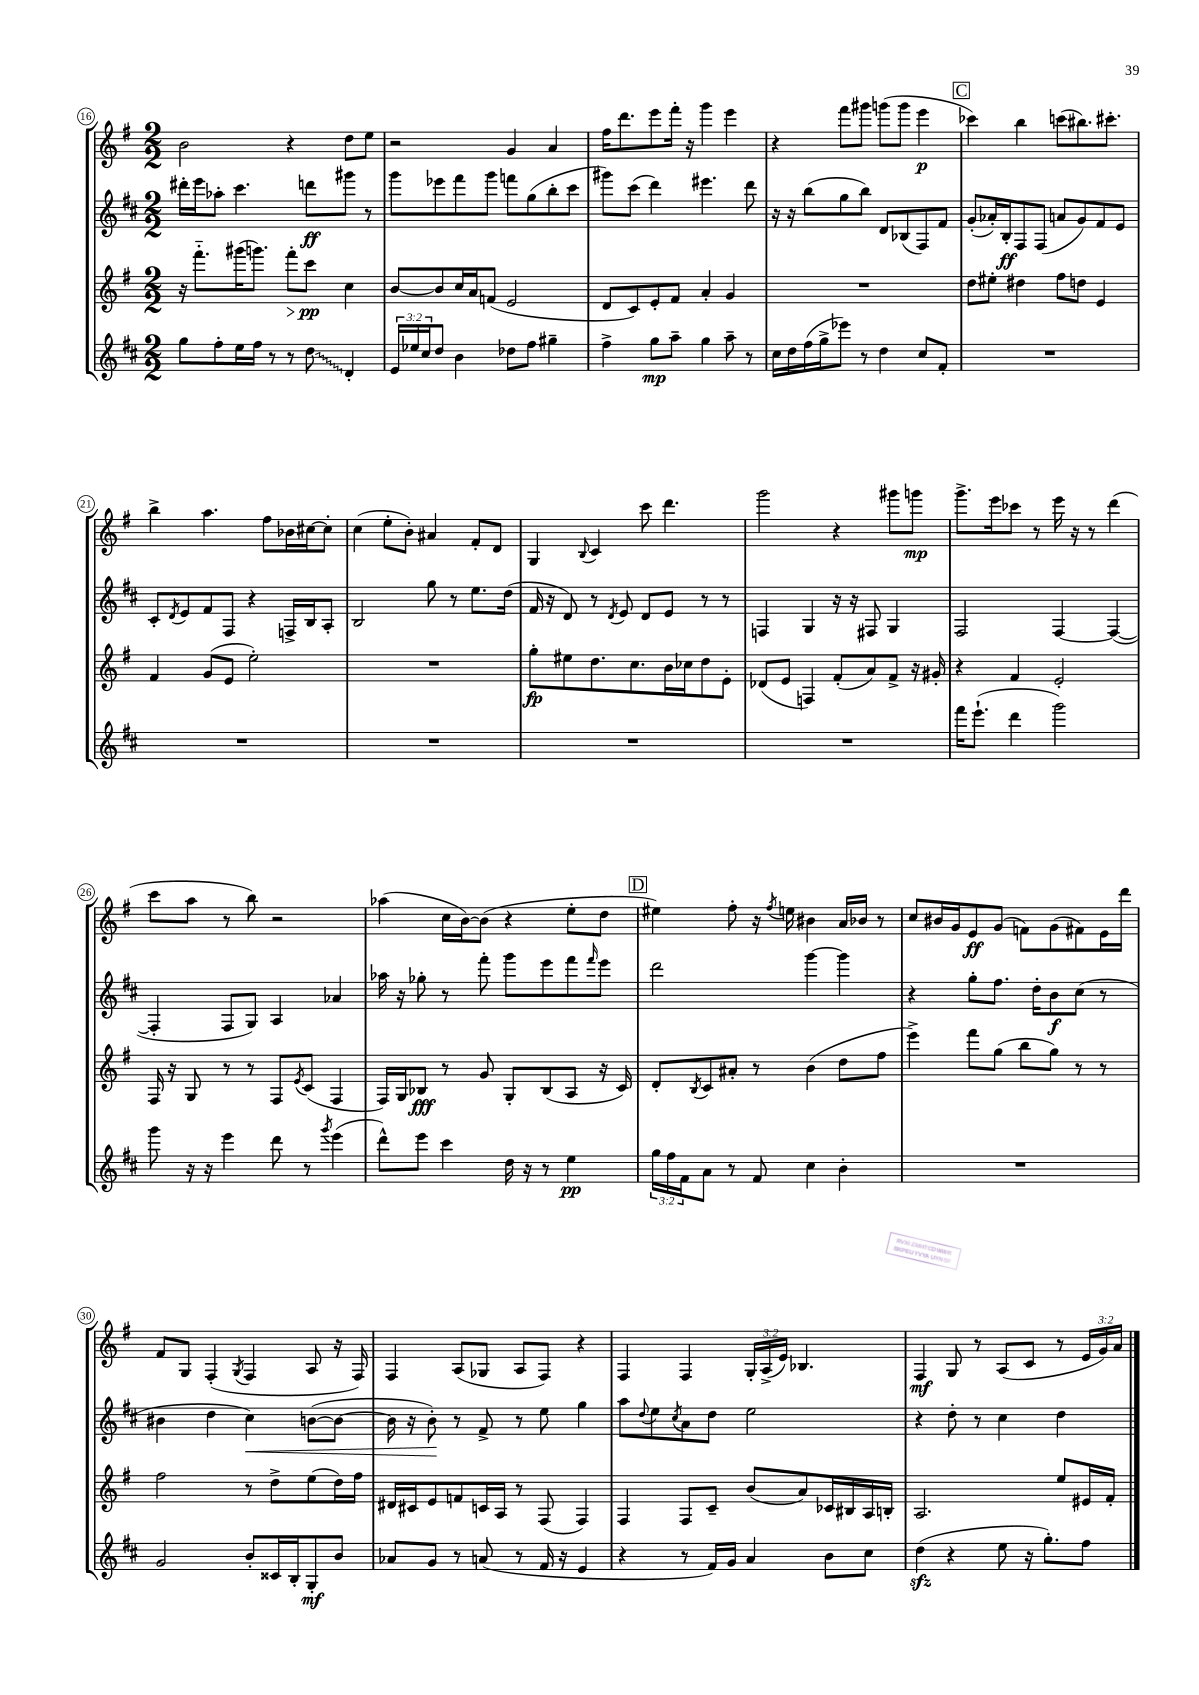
<<
\new StaffGroup <<
\new Staff = "s0" {
    \clef treble \key g \major \numericTimeSignature \time 2/2 \override Staff.TupletNumber.text = #tuplet-number::calc-fraction-text
    b'2 r4 d''8 e''8 |
    r2 g'4 a'4 |
    fis''16 d'''8. e'''8 fis'''16-. r16 g'''4 e'''4 |
    r4 fis'''8 gis'''8 g'''8( g'''8 e'''4\p |
    \mark \markup { \box "C" } ces'''4) b''4 c'''8( bis''8.) cis'''8.-. |
    b''4-> a''4. fis''8 bes'16 cis''16~ cis''8-. |
    c''4( e''8-. b'8-.) ais'4 fis'8-. d'8 |
    g4 \appoggiatura { b8 } c'4 c'''8 d'''4. |
    g'''2 r4 gis'''8 g'''8\mp |
    g'''8.-> e'''16 ces'''8 r8 e'''16 r16 r8 d'''4( |
    c'''8 a''8 r8 b''8) r2 |
    aes''4( c''16 b'16~) b'8( r4 e''8-. d''8 |
    \mark \markup { \box "D" } eis''4) fis''8-. r16 \acciaccatura { fis''8 } e''16 bis'4 a'16 bes'16 r8 |
    c''8 bis'16 g'16 e'8\ff g'8( f'8) g'8( fis'8) e'16 d'''16 |
    fis'8 g8 fis4-.( \acciaccatura { g8 } fis4 a8 r16 fis16) |
    fis4 a8( ges8 a8 fis8) r4 |
    fis4 fis4 \tuplet 3/2 { g16-. a16->( e'16) } bes4. |
    fis4\mf g8 r8 a8( c'8 r8 \tuplet 3/2 { e'16 g'16) a'16 } \bar "|." |
}
\new Staff = "s1" {
    \clef treble \key d \major \numericTimeSignature \time 2/2
    dis'''16-. e'''16 aes''8-. cis'''4. d'''8\ff gis'''8 r8 |
    g'''8 ees'''8 fis'''8 g'''8 f'''8 g''8( b''8-. cis'''8 |
    gis'''8) cis'''8( d'''4) eis'''4. d'''8 |
    r16 r16 b''8( g''8 b''8) d'8 bes8( fis8) fis'8 |
    \mark \markup { \box "C" } g'8-.( aes'16-.) b16-.\ff fis8 fis8( a'8 g'8) fis'8 e'8 |
    cis'8-. \acciaccatura { d'8 } e'8 fis'8 fis8 r4 f16-> b16 a8-. |
    b2 g''8 r8 e''8. d''16( |
    fis'16 r16 d'8) r8 \acciaccatura { d'8 } e'8 d'8 e'8 r8 r8 |
    f4 g4 r16 r16 fis8 g4 |
    fis2 fis4~ fis4~( |
    fis4-. fis8 g8) a4 aes'4 |
    aes''16 r16 ges''8-. r8 fis'''8-. g'''8 e'''8 fis'''8 \grace { fis'''16 } e'''8 |
    \mark \markup { \box "D" } d'''2 g'''4~ g'''4 |
    r4 g''8-. fis''8. d''16-. b'8\f cis''8( r8 |
    bis'4 d''4 cis''4\<) b'8~( b'8~ |
    b'16 r16 b'8-.\!) r8 fis'8-> r8 e''8 g''4 |
    a''8 \appoggiatura { d''8 } e''8 \acciaccatura { cis''8 } a'8 d''8 e''2 |
    r4 d''8-. r8 cis''4 d''4 \bar "|." |
}
\new Staff = "s2" {
    \clef treble \key g \major \numericTimeSignature \time 2/2
    r16 fis'''8.-_ gis'''16( g'''8.) fis'''8-.\> c'''8\pp\! c''4 |
    b'8~ b'8 c''16 a'16 f'8( e'2 |
    d'8 c'8) e'8-. fis'8 a'4-. g'4 |
    R1 |
    \mark \markup { \box "C" } d''8 eis''8-. dis''4 fis''8 d''8 e'4 |
    fis'4 g'8( e'8 e''2-.) |
    R1 |
    g''8-.\fp eis''8 d''8. c''8. b'16 ces''16 d''8 e'8-. |
    des'8( e'8 f4) fis'8-.( a'8) fis'8-> r16 gis'16-. |
    r4 fis'4 e'2-. |
    fis16 r16 g8 r8 r8 fis8 \acciaccatura { e'8 } c'8( fis4 |
    fis16) g16 bes8\fff r8 g'8 g8-. bes8( a8 r16 c'16) |
    \mark \markup { \box "D" } d'8-. \acciaccatura { b8 } c'8 ais'8-. r8 b'4( d''8 fis''8 |
    e'''4->) fis'''8 g''8( b''8 g''8) r8 r8 |
    fis''2 r8 d''8-> e''8( d''16) fis''16 |
    dis'16 cis'16 e'8 f'8 c'16 a16 r8 fis8( fis4) |
    fis4 fis8 c'8-- b'8( a'8) ces'16 bis16 a16 b16-. |
    a2. e''8 eis'16 fis'16-. \bar "|." |
}
\new Staff = "s3" {
    \clef treble \key d \major \numericTimeSignature \time 2/2 \override Staff.TupletNumber.text = #tuplet-number::calc-fraction-text
    g''8 fis''8-. e''16 fis''16 r8 r8 \once \override Glissando.style = #'zigzag d''8\glissando d'4-. |
    \tuplet 3/2 { e'16 ees''16 cis''16 } d''8 b'4 des''8 fis''8 gis''4-- |
    fis''4-> g''8\mp a''8-- g''4 a''8-- r8 |
    cis''16 d''16 fis''16( g''16-> ees'''8) r8 d''4 cis''8 fis'8-. |
    \mark \markup { \box "C" } R1 |
    R1 |
    R1 |
    R1 |
    R1 |
    fis'''16 e'''8.-!( d'''4 g'''2) |
    g'''8 r16 r16 e'''4 d'''8 r8 \acciaccatura { g'''8 } e'''4( |
    d'''8-^) e'''8 cis'''4 d''16 r16 r8 e''4\pp |
    \mark \markup { \box "D" } \tuplet 3/2 { g''16 fis''16 fis'16 } a'8 r8 fis'8 cis''4 b'4-. |
    R1 |
    g'2 b'8-. cisis'16 b16-. g8-.\mf b'8 |
    aes'8 g'8 r8 a'8( r8 fis'16 r16 e'4 |
    r4 r8 fis'16) g'16 a'4 b'8 cis''8 |
    d''4\sfz( r4 e''8 r16 g''8.-.) fis''8 \bar "|." |
}
>>
>>
\layout { \context { \Score currentBarNumber = #16 \override BarNumber.stencil = #(make-stencil-circler 0.1 0.3 ly:text-interface::print) } }
